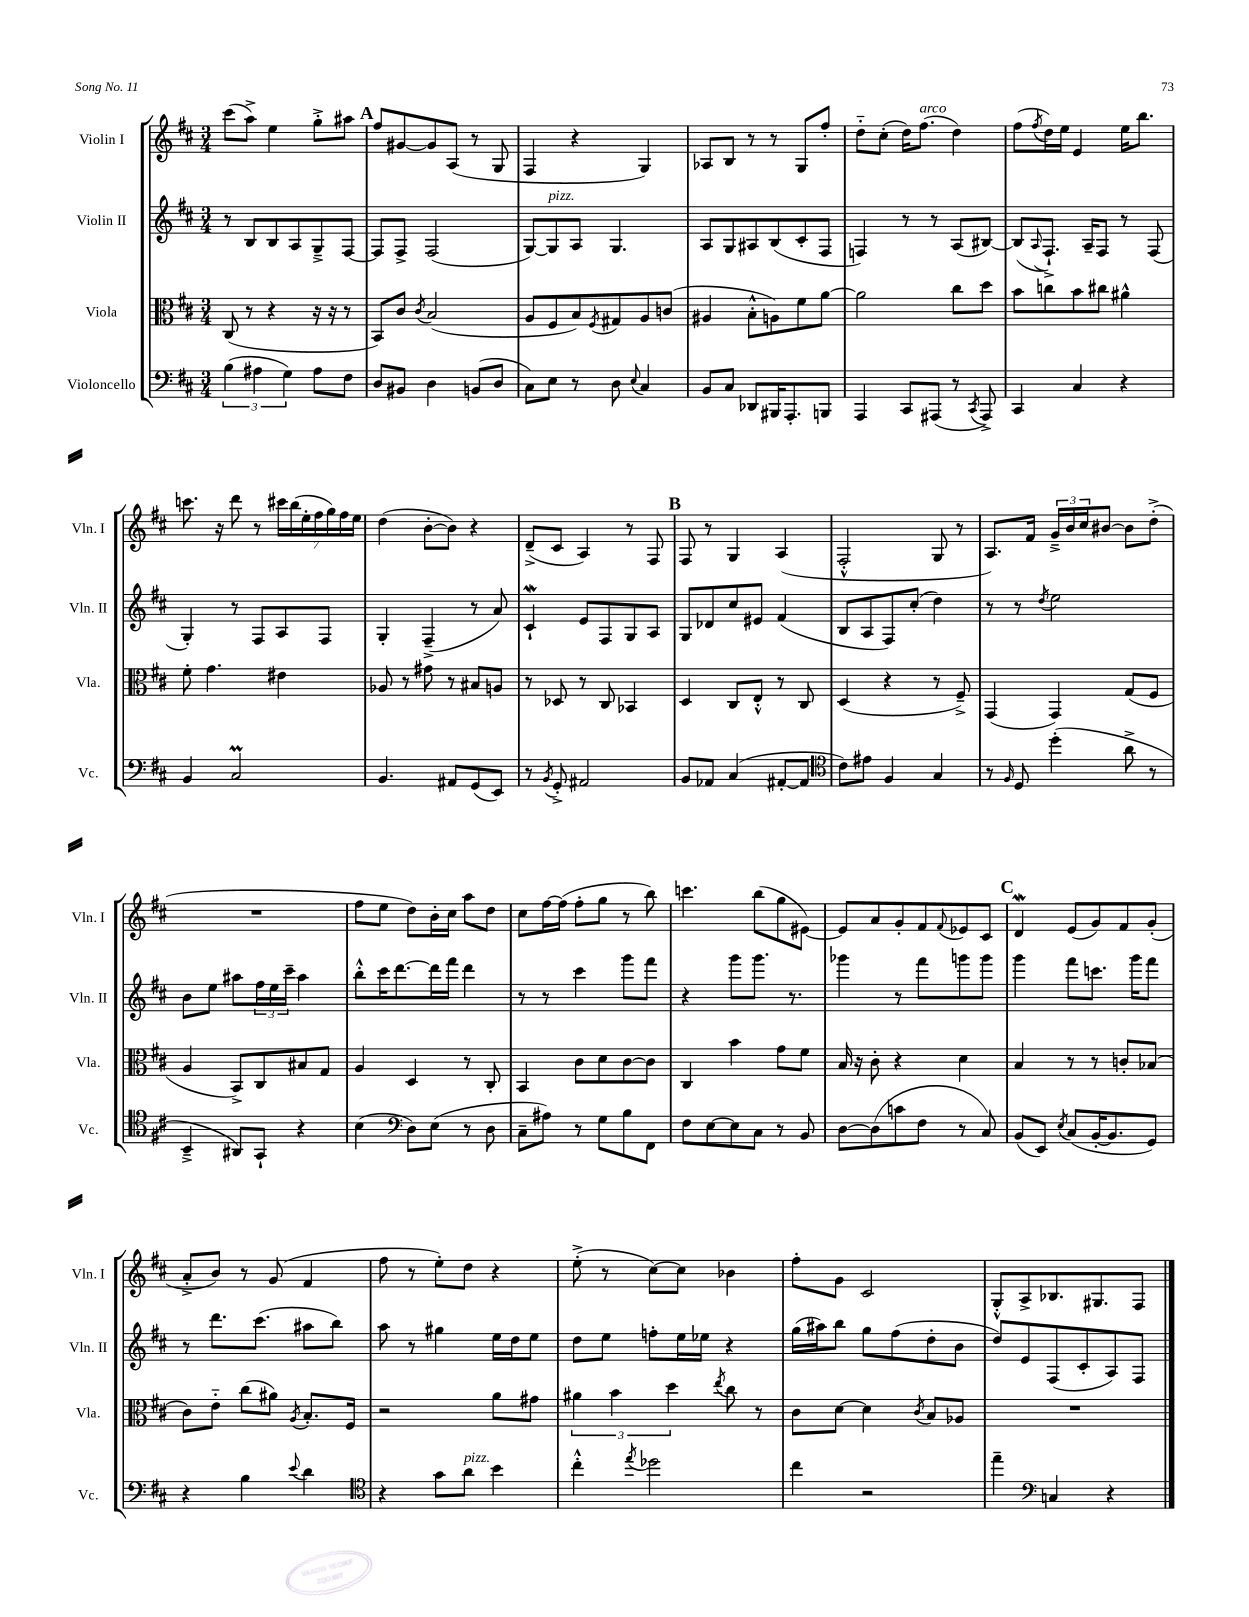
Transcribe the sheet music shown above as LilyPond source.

<<
\new StaffGroup <<
\new Staff = "s0" \with { instrumentName = "Violin I" shortInstrumentName = "Vln. I" } {
    \clef treble \key d \major \numericTimeSignature \time 3/4
    cis'''8( a''8->) e''4 g''8-.-> ais''8 |
    \mark \markup { \bold "A" } fis''8 gis'8~ gis'8 a8( r8 g8 |
    fis4 r4 g4) |
    aes8 b8 r8 r8 g8 fis''8-. |
    d''8-_ cis''8-.( d''16) fis''8.^\markup { \italic "arco" }( d''4) |
    fis''8( \acciaccatura { fis''8 } d''16) e''16 e'4 e''16 b''8. |
    c'''8. r16 d'''8 r8 \tuplet 7/4 { cis'''16 b''16( e''16-. fis''16 g''16) fis''16 e''16 } |
    d''4( b'8~-. b'8) r4 |
    d'8--->( cis'8 a4) r8 fis8 |
    \mark \markup { \bold "B" } fis8 r8 g4 a4( |
    fis2-.-^ g8 r8 |
    a8.) fis'16 \tuplet 3/2 { g'16---> b'16 cis''16 } bis'8~ bis'8 d''8-.->( |
    R2. |
    fis''8 e''8 d''8) b'16-. cis''16 a''8 d''8 |
    cis''8 fis''16~ fis''16( fis''8-. g''8 r8 b''8) |
    c'''4. b''8( g''8 eis'8~) |
    eis'8 a'8 g'8-. fis'8 \appoggiatura { fis'8 } ees'8 cis'8 |
    \mark \markup { \bold "C" } d'4\mordent e'8( g'8) fis'8 g'8-.( |
    a'8-.-> b'8) r8 g'8( fis'4 |
    fis''8 r8 e''8-.) d''8 r4 |
    e''8-.->( r8 cis''8~) cis''8 bes'4 |
    fis''8-. g'8 cis'2 |
    g8-.-^ a8-> bes8. gis8. fis8 \bar "|." |
}
\new Staff = "s1" \with { instrumentName = "Violin II" shortInstrumentName = "Vln. II" } {
    \clef treble \key d \major \numericTimeSignature \time 3/4
    r8 b8 b8 a8 g8---> fis8~ |
    \mark \markup { \bold "A" } fis8 fis8-> fis2( |
    g8~) g8^\markup { \italic "pizz." } a8 g4. |
    a8 g8 ais8 b8( cis'8-. fis8 |
    f4) r8 r8 a8( bis8~) |
    bis8( \appoggiatura { a8 } fis8.-!->) a16-- fis8 r8 fis8( |
    g4-.) r8 fis8 a8 fis8 |
    g4-. fis4--->( r8 a'8) |
    cis'4-!\mordent e'8 fis8 g8 a8 |
    \mark \markup { \bold "B" } g8 des'8 cis''8 eis'8 fis'4( |
    b8 a8 fis8) cis''8-.( d''4) |
    r8 r8 \acciaccatura { d''8 } e''2 |
    b'8 e''8 ais''8 \tuplet 3/2 { fis''16 e''16 cis'''16-- } ais''4 |
    b''8-.-^ cis'''16 d'''8.~ d'''16 fis'''16 d'''4 |
    r8 r8 cis'''4 g'''8 fis'''8 |
    r4 g'''8 g'''8. r8. |
    ges'''4 r8 fis'''8 g'''8 g'''8 |
    \mark \markup { \bold "C" } g'''4 fis'''8 c'''8. g'''16 fis'''8 |
    r8 d'''8. cis'''8.( ais''8 b''8) |
    a''8 r8 gis''4 e''16 d''16 e''8 |
    d''8 e''8 f''8-. e''16 ees''16 r4 |
    g''16( ais''16) b''8 g''8 fis''8( d''8-. b'8 |
    d''8) e'8 fis8( cis'8-. a8) fis8 \bar "|." |
}
\new Staff = "s2" \with { instrumentName = "Viola" shortInstrumentName = "Vla." } {
    \clef alto \key d \major \numericTimeSignature \time 3/4
    cis8( r8 r4 r16 r16 r8 |
    \mark \markup { \bold "A" } b,8) cis'8 \acciaccatura { cis'8 } b2( |
    a8 fis8 b8) \acciaccatura { fis8 } gis8 a8 c'8( |
    ais4 b8-.-^ a8) fis'8 a'8~ |
    a'2 cis''8 d''8 |
    b'8 c''8 b'8 cis''8 ais'4-^ |
    fis'8-. g'4. eis'4 |
    aes8 r8 gis'8 r8 bis8 a8 |
    r8 des8 r8 cis8 bes,4 |
    \mark \markup { \bold "B" } d4 cis8 e8-.-^ r8 cis8 |
    d4( r4 r8 fis8--->) |
    g,4( g,4) g8( fis8 |
    a4 b,8->) cis8 bis8 g8 |
    a4 d4 r8 cis8-. |
    b,4 cis'8 d'8 cis'8~ cis'8 |
    cis4 b'4 g'8 fis'8 |
    b16 r16 cis'8-. r4 d'4 |
    \mark \markup { \bold "C" } b4 r8 r8 c'8-. bes8( |
    cis'8) e'8-_ cis''8( ais'8) \acciaccatura { a8 } b8.-. fis16 |
    r2 a'8 gis'8 |
    \tuplet 3/2 { ais'4 b'4 d''4 } \acciaccatura { e''8 } cis''8 r8 |
    cis'8 d'8~ d'4 \acciaccatura { cis'8 } b8 aes8 |
    R2. \bar "|." |
}
\new Staff = "s3" \with { instrumentName = "Violoncello" shortInstrumentName = "Vc." } {
    \clef bass \key d \major \numericTimeSignature \time 3/4
    \tuplet 3/2 { b4( ais4 g4) } ais8 fis8 |
    \mark \markup { \bold "A" } d8 bis,8 d4 b,8( d8 |
    cis8) e8 r8 d8 \appoggiatura { e8 } cis4 |
    b,8 cis8 des,8 bis,,16 a,,8.-. b,,8 |
    a,,4 cis,8 ais,,8( r8 \acciaccatura { cis,8 } ais,,8->) |
    cis,4 cis4 r4 |
    b,4 cis2\prall |
    b,4. ais,8 g,8( e,8) |
    r8 \acciaccatura { b,8 } g,8-.-> ais,2 |
    \mark \markup { \bold "B" } b,8 aes,8 cis4( ais,8~-. ais,8 |
    \clef tenor cis'8) eis'8 fis4 g4 |
    r8 \grace { fis16 } d8 d''4-.( a'8-> r8 |
    b,4---> ais,8) g,8-! r4 |
    b4( \clef bass d8) e8( r8 d8 |
    cis8-- ais8) r8 g8 b8 fis,8 |
    fis8 e8~ e8 cis8 r8 b,8 |
    d8~ d8( c'8 fis8 r8 cis8) |
    \mark \markup { \bold "C" } b,8( e,8) \acciaccatura { e8 } cis8( b,16~-. b,8. g,8) |
    r4 b4 \appoggiatura { e'8 } d'4 |
    \clef tenor r4 g'8 a'8^\markup { \italic "pizz." } b'4 |
    cis''4-.-^ \acciaccatura { e''8 } des''2 |
    cis''4 r2 |
    e''4-- \clef bass c4 r4 \bar "|." |
}
>>
>>
\layout { \context { \Score \remove "Bar_number_engraver" } }
